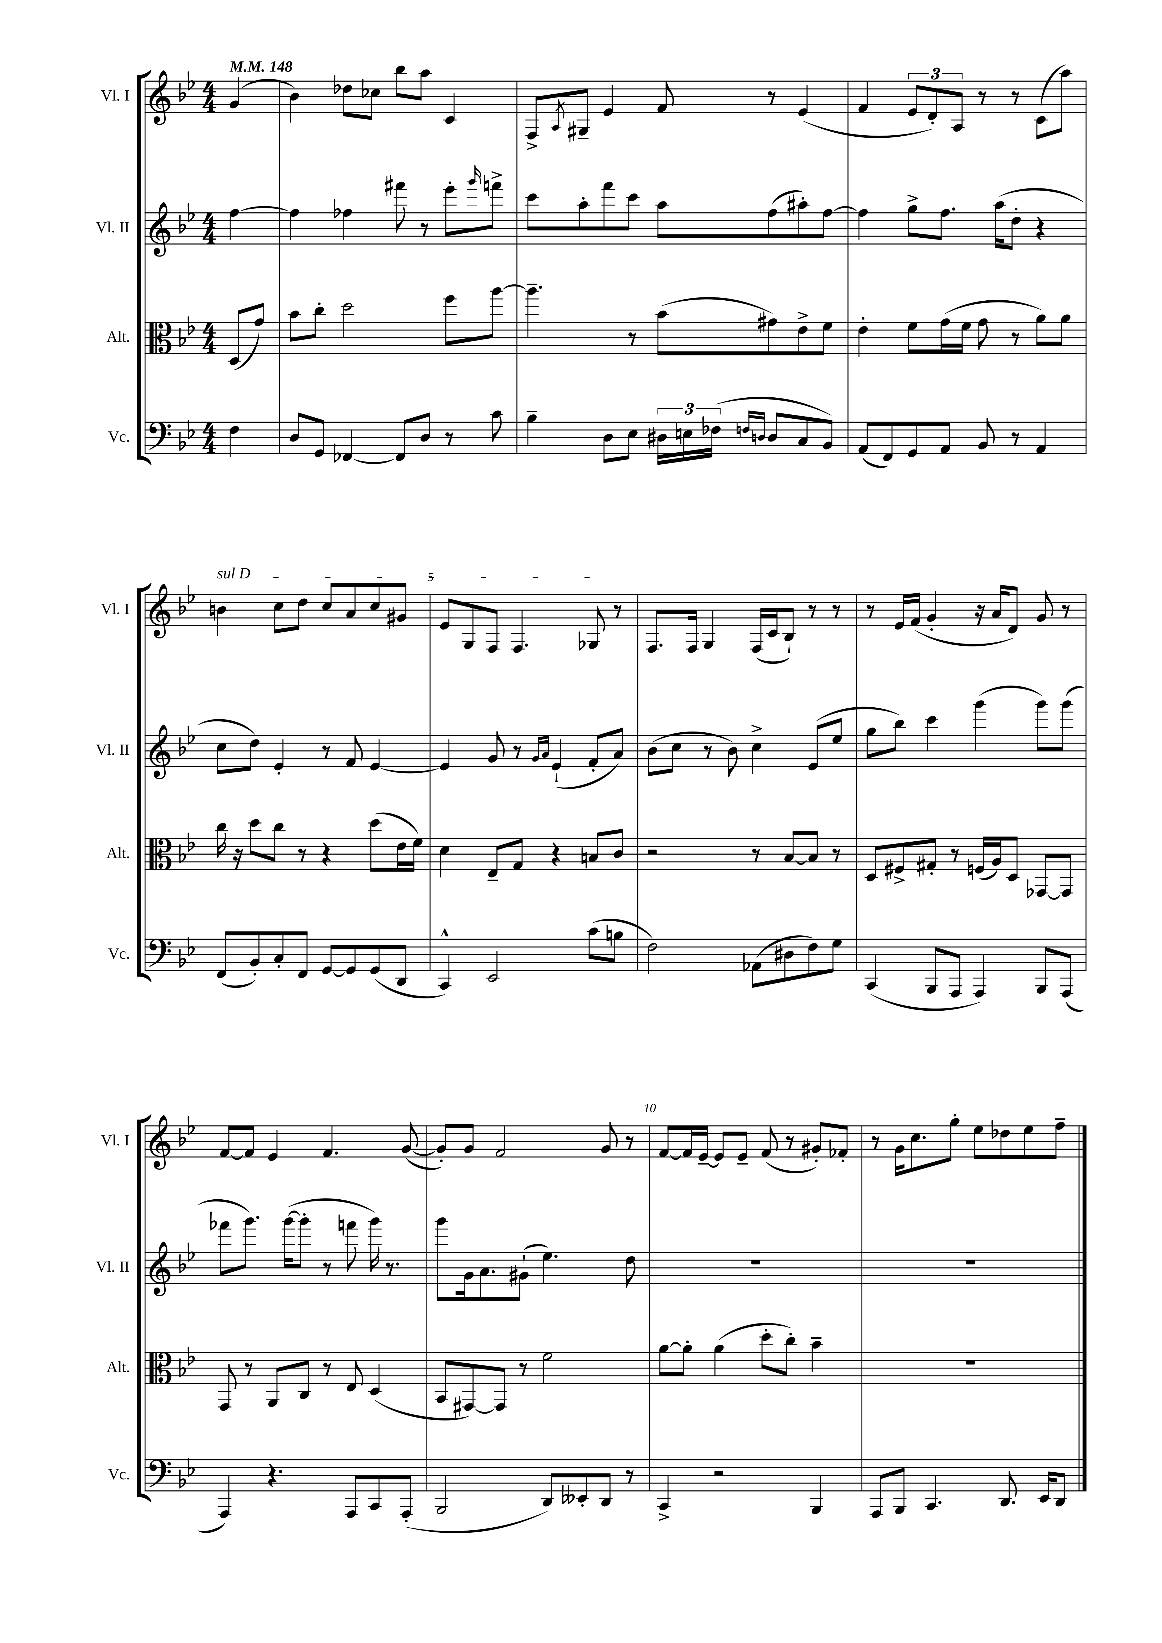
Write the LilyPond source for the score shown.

<<
\new StaffGroup <<
\new Staff = "s0" \with { instrumentName = "Vl. I" shortInstrumentName = "Vl. I" } {
    \clef treble \key bes \major \numericTimeSignature \time 4/4 \partial 4 \tempo 4 = 148
    g'4( |
    bes'4) des''8 ces''8 bes''8 a''8 c'4 |
    f8-> \acciaccatura { a8 } gis8-- ees'4 f'8 r8 ees'4( |
    f'4 \tuplet 3/2 { ees'8 d'8-.) a8 } r8 r8 c'8( a''8) |
    \once \override TextSpanner.bound-details.left.text = \markup { \italic "sul D" } b'4\startTextSpan c''8 d''8 c''8 a'8 c''8 gis'8 |
    ees'8 g8 f8 f4. ges8\stopTextSpan r8 |
    f8. f16 g4 f16( c'16 bes8-!) r8 r8 |
    r8 ees'16 f'16( g'4-. r16 a'16 d'8) g'8 r8 |
    f'8~ f'8 ees'4 f'4. g'8~( |
    g'8-.) g'8 f'2 g'8 r8 |
    f'8~ f'16 ees'16~-- ees'8 ees'8-- f'8( r8 gis'8-.) fes'8-. |
    r8 g'16 c''8. g''8-. ees''8 des''8 ees''8 f''8-- \bar "|." |
}
\new Staff = "s1" \with { instrumentName = "Vl. II" shortInstrumentName = "Vl. II" } {
    \clef treble \key bes \major \numericTimeSignature \time 4/4 \partial 4
    f''4~ |
    f''4 fes''4 fis'''8 r8 ees'''8-. \grace { g'''16 } f'''8-> |
    c'''8 a''8-. f'''8 c'''8 a''8 f''8( ais''8-.) f''8~ |
    f''4 g''8-> f''8. a''16( d''8-. r4 |
    c''8 d''8) ees'4-. r8 f'8 ees'4~ |
    ees'4 g'8 r8 \grace { g'16 a'16 } ees'4-!( f'8-. a'8) |
    bes'8( c''8 r8 bes'8) c''4-> ees'8( ees''8 |
    g''8 bes''8) c'''4 g'''4( g'''8) g'''8( |
    fes'''8 g'''8.) g'''16~( g'''8-. r8 f'''8 g'''16) r8. |
    g'''8 g'16 a'8. gis'8-!( ees''4.) d''8 |
    R1 |
    R1 \bar "|." |
}
\new Staff = "s2" \with { instrumentName = "Alt." shortInstrumentName = "Alt." } {
    \clef alto \key bes \major \numericTimeSignature \time 4/4 \partial 4
    d8( g'8) |
    bes'8 c''8-. d''2 f''8 a''8~ |
    a''4.-- r8 bes'8( gis'8) ees'8-> f'8 |
    ees'4-. f'8 g'16( f'16 g'8 r8 a'8) a'8 |
    c''16 r16 d''8 c''8 r8 r4 d''8( ees'16 f'16) |
    d'4 ees8-- g8 r4 b8 c'8 |
    r2 r8 bes8~ bes8 r8 |
    d8 fis8-> gis8-. r8 f16( a16) d8 ges,8~ ges,8 |
    g,8 r8 a,8 c8 r8 ees8 d4( |
    bes,8 gis,8~) gis,8 r8 f'2 |
    a'8~ a'8-. a'4( d''8-. c''8-.) bes'4-- |
    R1 \bar "|." |
}
\new Staff = "s3" \with { instrumentName = "Vc." shortInstrumentName = "Vc." } {
    \clef bass \key bes \major \numericTimeSignature \time 4/4 \partial 4
    f4 |
    d8 g,8 fes,4~ fes,8 d8 r8 c'8 |
    bes4-- d8 ees8 \tuplet 3/2 { dis16 e16 fes16( } \grace { f16 d16 } d8 c8 bes,8) |
    a,8( f,8) g,8 a,8 bes,8 r8 a,4 |
    f,8( bes,8-.) c8-. f,8 g,8~ g,8 g,8( d,8 |
    c,4-^) ees,2 c'8( b8 |
    f2) aes,8( dis8 f8) g8 |
    c,4( bes,,8 a,,8 a,,4) bes,,8 a,,8( |
    a,,4) r4. a,,8 c,8 a,,8-.( |
    bes,,2 d,8) eeses,8-. d,8 r8 |
    c,4-> r2 bes,,4 |
    a,,8 bes,,8 c,4. d,8. ees,16 d,8 \bar "|." |
}
>>
>>
\layout { \context { \Score \override BarNumber.break-visibility = ##(#f #t #t) barNumberVisibility = #(every-nth-bar-number-visible 5) } }
